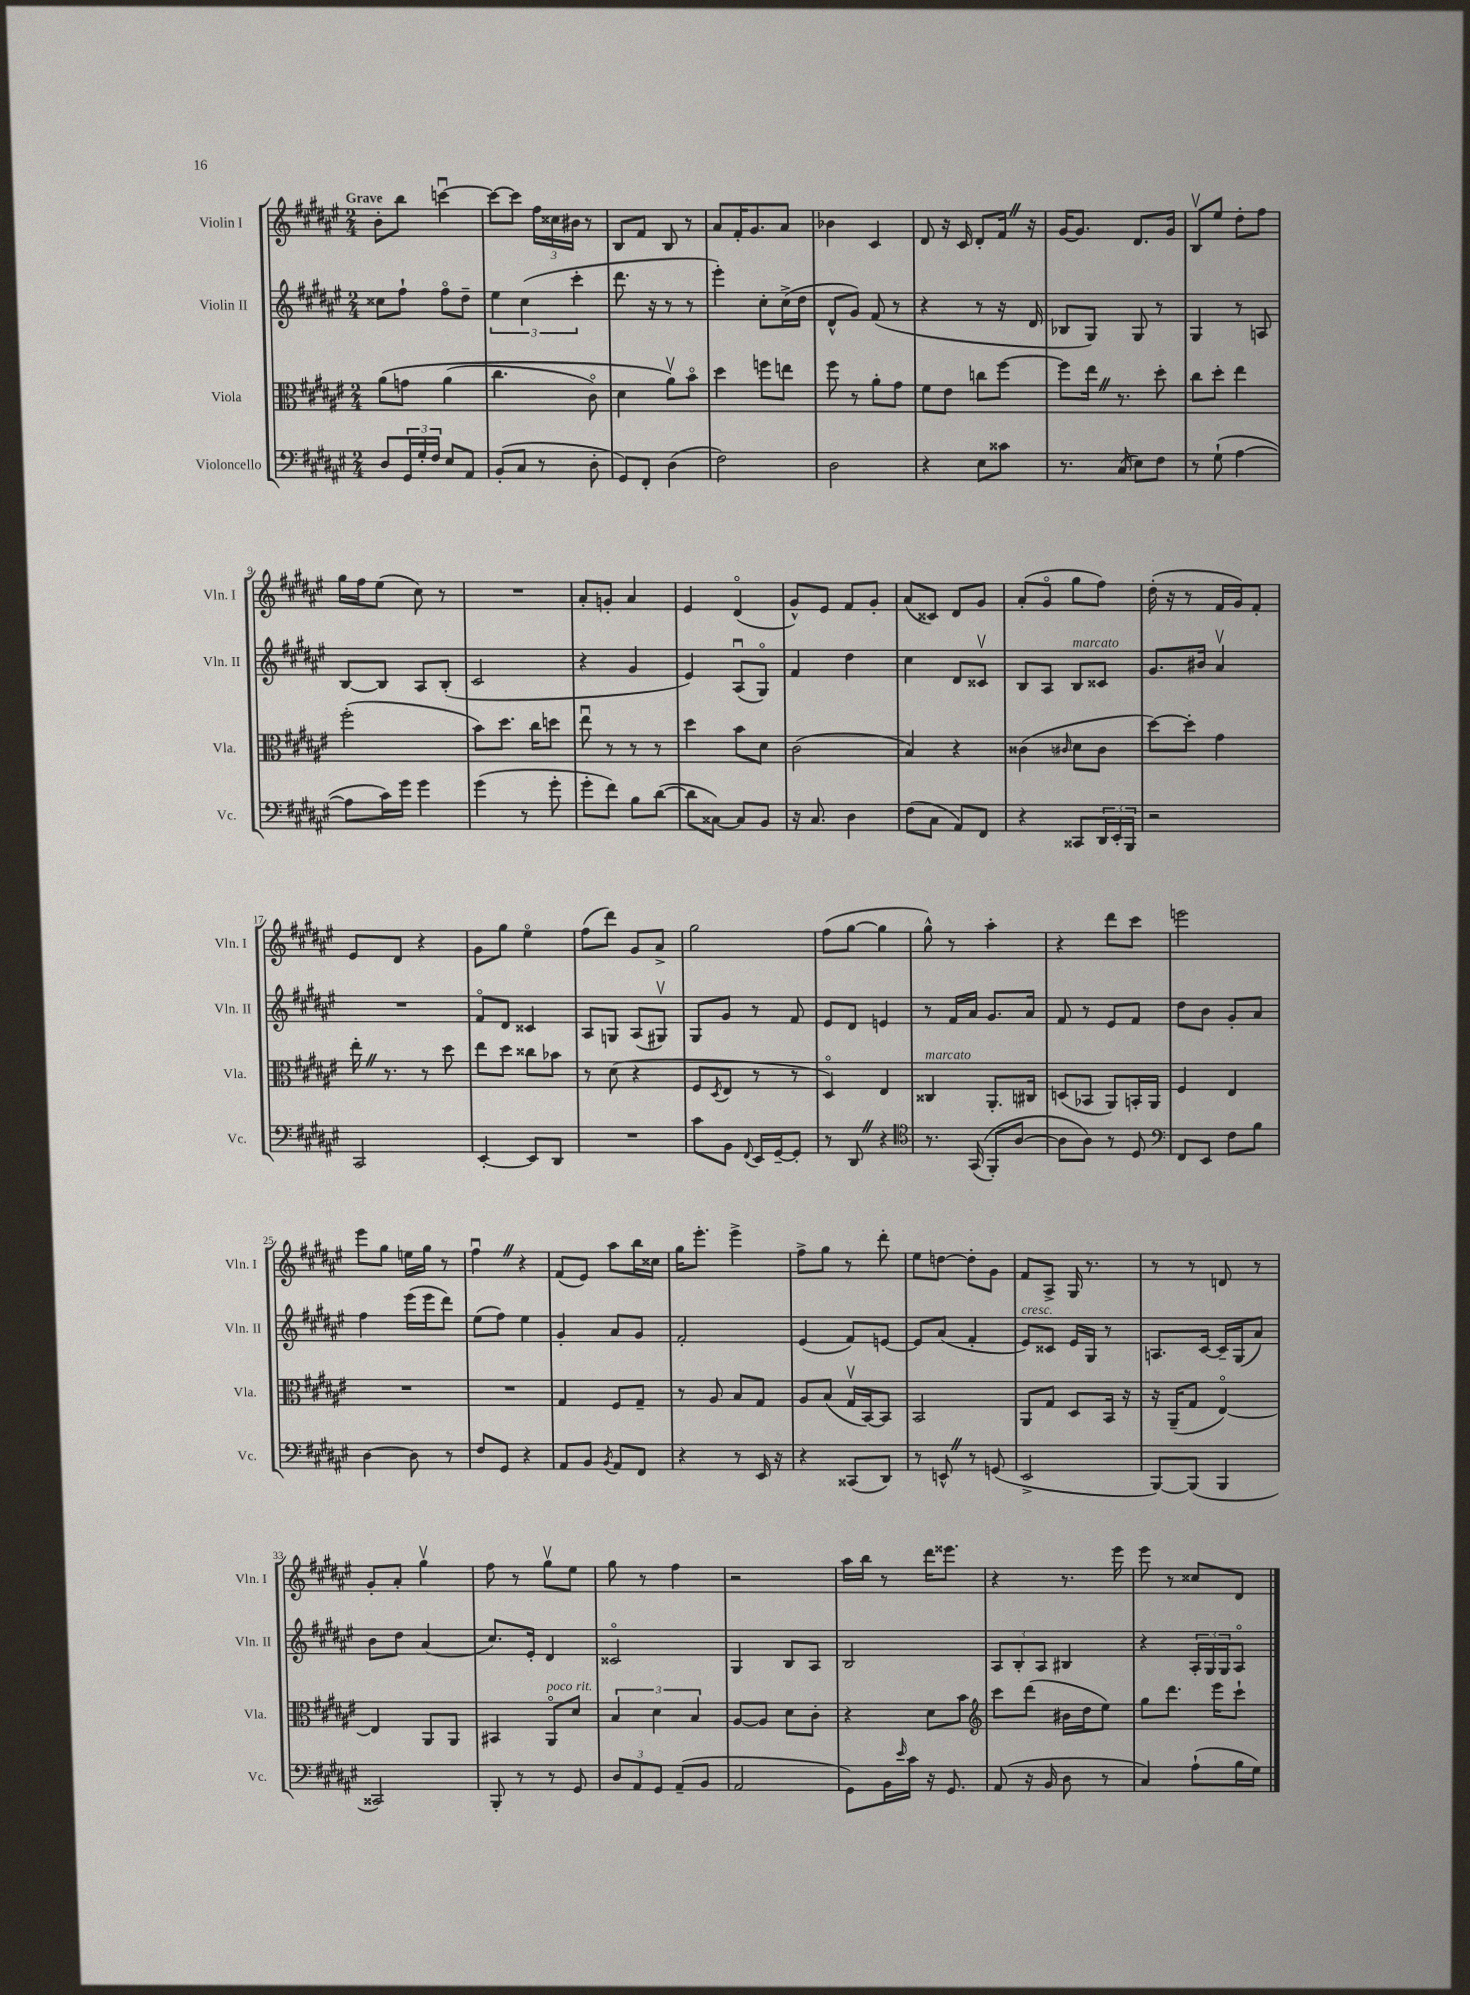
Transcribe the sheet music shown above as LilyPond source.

<<
\new StaffGroup <<
\new Staff = "s0" \with { instrumentName = "Violin I" shortInstrumentName = "Vln. I" } {
    \clef treble \key fis \major \numericTimeSignature \time 2/4 \tempo "Grave"
    b'8-. b''8 c'''4~\downbow |
    c'''8~ c'''8 \tuplet 3/2 { fis''16 cisis''16 bis'16 } r8 |
    b8 fis'8 b8 r8 |
    ais'8 fis'16-. gis'8. ais'8 |
    bes'4 cis'4 |
    dis'8 r16 cis'16 dis'8-. fis'16 \once \override BreathingSign.text = \markup { \musicglyph "scripts.caesura.straight" } \breathe r16 |
    gis'16~ gis'8. dis'8. gis'16 |
    b8\upbow eis''8 dis''8-. fis''8 |
    gis''16 fis''16 eis''8( cis''8) r8 |
    R2 |
    ais'8-. g'8-. ais'4 |
    eis'4 dis'4\flageolet( |
    gis'8-^) eis'8 fis'8 gis'8-. |
    ais'8( cisis'8) dis'8 gis'8 |
    ais'8-.( gis'8\flageolet gis''8 fis''8) |
    dis''16-.( r16 r8 fis'16 gis'16) fis'8-. |
    eis'8 dis'8 r4 |
    gis'8 gis''8 eis''4\flageolet |
    fis''8( dis'''8) gis'8 ais'8-> |
    gis''2 |
    fis''8( gis''8~ gis''4 |
    gis''8-^) r8 ais''4-. |
    r4 dis'''8 cis'''8 |
    e'''2 |
    eis'''8 gis''8 e''16 gis''16 r8 |
    fis''4\downbow \once \override BreathingSign.text = \markup { \musicglyph "scripts.caesura.straight" } \breathe r4 |
    fis'8( eis'8) ais''8 b''16 cisis''16 |
    gis''16 eis'''8.-. eis'''4-> |
    fis''8-> gis''8 r8 dis'''8-. |
    eis''8 d''8~ d''8-. gis'8 |
    fis'8 ais8-> gis16 r8. |
    r8 r8 d'8 r8 |
    gis'8-. ais'8-. gis''4\upbow |
    fis''8 r8 gis''8\upbow eis''8 |
    gis''8 r8 fis''4 |
    r2 |
    ais''16 b''16 r8 dis'''16 eisis'''8. |
    r4 r8. eis'''16 |
    eis'''8 r8 cisis''8 dis'8 \bar "|." |
}
\new Staff = "s1" \with { instrumentName = "Violin II" shortInstrumentName = "Vln. II" } {
    \clef treble \key fis \major \numericTimeSignature \time 2/4
    cisis''8 fis''8-! fis''8\flageolet dis''8-- |
    \tuplet 3/2 { eis''4 cis''4( cis'''4-. } |
    dis'''8. r16 r8 r8 |
    eis'''4-.) cis''8-. cis''16->( dis''16 |
    dis'8-^ gis'8) fis'8( r8 |
    r4 r8 r16 dis'16 |
    bes8 gis8) gis8 r8 |
    gis4 r8 a8 |
    b8~ b8 ais8 b8-.( |
    cis'2 |
    r4 gis'4 |
    eis'4) ais8\downbow( gis8\flageolet) |
    fis'4 dis''4 |
    cis''4 dis'8 cisis'8\upbow |
    b8 ais8 b8^\markup { \italic "marcato" } cisis'8 |
    gis'8. bis'16 ais'4\upbow |
    R2 |
    fis'8\flageolet dis'8 cisis'4 |
    ais8 g8 ais8( gis8\upbow) |
    gis8 gis'8 r8 fis'8 |
    eis'8 dis'8 e'4 |
    r8 fis'16 ais'16 gis'8. ais'16 |
    fis'8 r8 eis'8 fis'8 |
    dis''8 b'8 gis'8-. ais'8 |
    fis''4 eis'''16( eis'''16 dis'''8) |
    eis''8( fis''8) eis''4 |
    gis'4-. ais'8 gis'8 |
    fis'2-. |
    eis'4( fis'8) e'8~ |
    e'8 ais'8( fis'4-. |
    eis'8^\markup { \italic "cresc." }) cisis'8 eis'16 gis16 r8 |
    a8. cis'16~ cis'16-- gis16( ais'8) |
    b'8 dis''8 ais'4( |
    cis''8.) eis'16-. dis'4 |
    cisis'2\flageolet |
    gis4 b8 ais8 |
    b2 |
    \tuplet 3/2 { ais8 b8-. ais8 } bis4 |
    r4 \tuplet 3/2 { ais16-. gis16 gis16 } ais8\flageolet \bar "|." |
}
\new Staff = "s2" \with { instrumentName = "Viola" shortInstrumentName = "Vla." } {
    \clef alto \key fis \major \numericTimeSignature \time 2/4
    ais'8\( g'8 ais'4( |
    cis''4. cis'8\flageolet) |
    dis'4 ais'8\upbow\) b'8\flageolet |
    dis''4 f''8 e''8 |
    fis''8 r8 ais'8-. gis'8 |
    fis'8 eis'8 c''8 fis''8~ |
    fis''8 eis''16 \once \override BreathingSign.text = \markup { \musicglyph "scripts.caesura.straight" } \breathe r8. dis''8-. |
    cis''8 dis''8-. eis''4 |
    fis''2-.( |
    b'8) dis''8. cis''16 d''8 |
    eis''8\downbow r8 r8 r8 |
    dis''4 b'8 dis'8 |
    cis'2( |
    b4) r4 |
    cisis'4( \grace { cis'16 } dis'8 cis'8 |
    dis''8~) dis''8-. gis'4 |
    eis''16-. \once \override BreathingSign.text = \markup { \musicglyph "scripts.caesura.straight" } \breathe r8. r8 dis''8 |
    eis''8 dis''8 cisis''8 bes'8 |
    r8 dis'8( r4 |
    fis8 \acciaccatura { dis8 } eis8 r8 r8 |
    dis4\flageolet) eis4 |
    cisis4^\markup { \italic "marcato" } ais,8.-. cis16 |
    d8( bes,8 ais,8) b,16-. ais,16 |
    fis4 eis4 |
    R2 |
    R2 |
    gis4 fis8 gis8-- |
    r8 ais8 b8 gis8 |
    ais8 b8( gis16\upbow b,16~) b,8 |
    b,2 |
    ais,8 gis8 dis8 b,16 r16 |
    r16 ais,16--( gis8 eis4~\flageolet) |
    eis4 ais,8 ais,8 |
    bis,4 ais,8\flageolet^\markup { \italic "poco rit." } dis'8 |
    \tuplet 3/2 { b4 dis'4 b4 } |
    ais8~ ais8 dis'8 cis'8-. |
    r4 dis'8 b'8 |
    \clef treble cis'''8 dis'''8( bis'16 dis''16 eis''8) |
    gis''8 dis'''8. eis'''16 cis'''8-! \bar "|." |
}
\new Staff = "s3" \with { instrumentName = "Violoncello" shortInstrumentName = "Vc." } {
    \clef bass \key fis \major \numericTimeSignature \time 2/4
    dis8 \tuplet 3/2 { gis,16 gis16-. fis16 } eis8 ais,8 |
    b,8-.( cis8 r8 dis8-. |
    gis,8) fis,8-. dis4( |
    fis2) |
    dis2 |
    r4 eis8 cisis'8 |
    r8. cis16( eis8) fis8 |
    r8 gis8-!( ais4~ |
    ais8 cis'16) gis'16 gis'4 |
    gis'4( r8 gis'8-. |
    gis'8-. fis'8) b8 dis'8~( |
    dis'8 cisis8~) cisis8 b,8 |
    r16 cis8. dis4 |
    fis8( cis8 ais,8) fis,8 |
    r4 cisis,8 \tuplet 3/2 { dis,16 eis,16-. b,,16 } |
    r2 |
    cis,2 |
    eis,4~-. eis,8 dis,8 |
    R2 |
    cis'8 b,8 \appoggiatura { fis,8 } eis,16 gis,16~-- gis,8-. |
    r8 dis,8 \once \override BreathingSign.text = \markup { \musicglyph "scripts.caesura.straight" } \breathe r4 |
    \clef tenor r8. gis,16(\( fis,8-.) ais8~ |
    ais8 ais8\) r8 dis8 |
    \clef bass fis,8 eis,8 fis8 b8 |
    dis4~ dis8 r8 |
    fis8 gis,8 r4 |
    ais,8 b,8 \acciaccatura { b,8 } ais,8 fis,8 |
    r4 r8 eis,16 r16 |
    r4 cisis,8( dis,8) |
    r8 e,8-^ \once \override BreathingSign.text = \markup { \musicglyph "scripts.caesura.straight" } \breathe r8 g,8( |
    eis,2-> |
    b,,8~) b,,8( b,,4 |
    cisis,2) |
    b,,8-. r8 r8 gis,8 |
    \tuplet 3/2 { dis8 ais,8 gis,8 } ais,8--( b,8 |
    ais,2 |
    gis,8) b,16 \grace { eis'16 } cis'16 r16 gis,8. |
    ais,8( r16 b,16 dis8 r8 |
    cis4) ais8-!( b16 gis16) \bar "|." |
}
>>
>>
